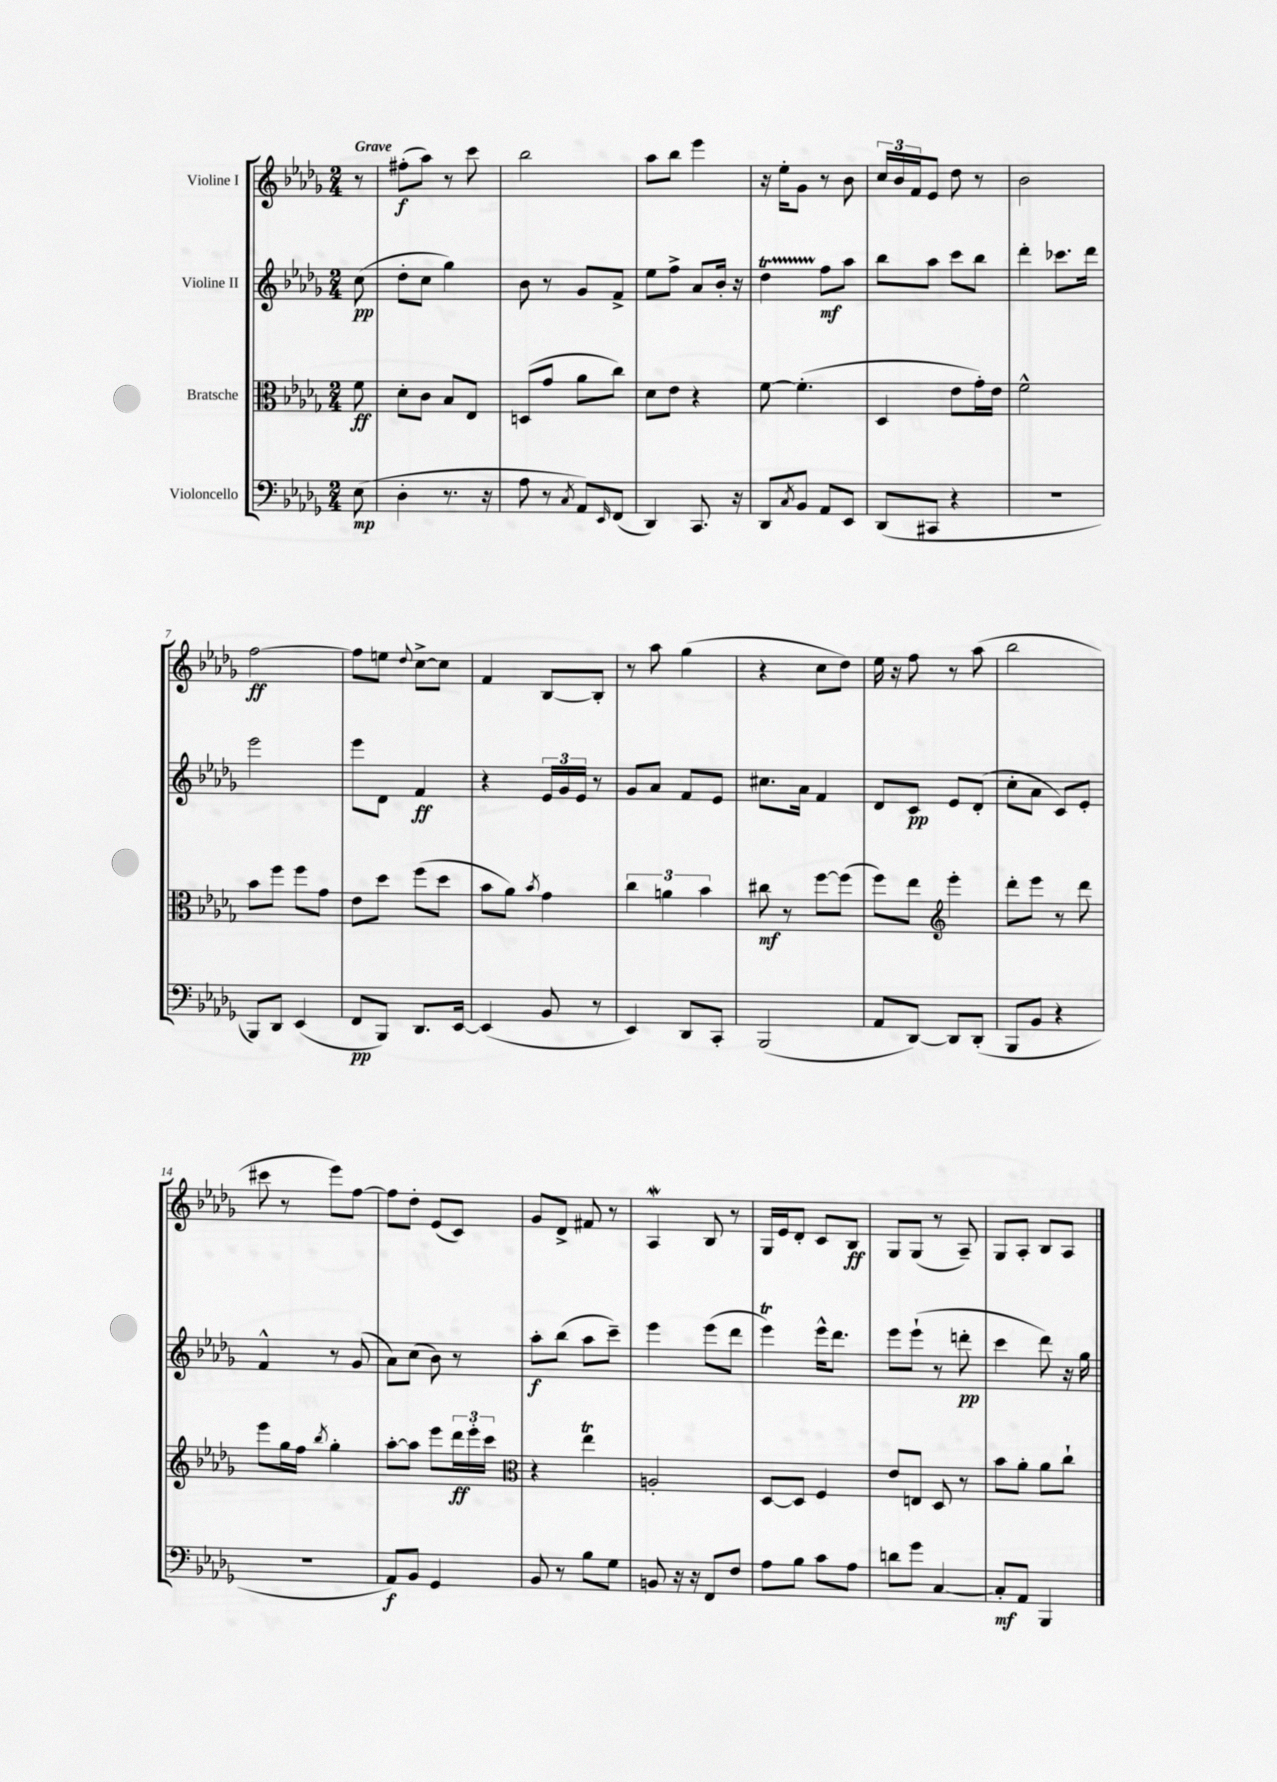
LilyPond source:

<<
\new StaffGroup <<
\new Staff = "s0" \with { instrumentName = "Violine I" } {
    \clef treble \key des \major \numericTimeSignature \time 2/4 \partial 8 \tempo "Grave"
    r8 |
    fis''8-.\f( aes''8) r8 c'''8 |
    bes''2 |
    aes''8 bes''8 ees'''4 |
    r16 ees''16-. ges'8 r8 bes'8 |
    \tuplet 3/2 { c''16 bes'16 f'16 } ees'8 des''8 r8 |
    bes'2 |
    f''2~\ff |
    f''8 e''8 \appoggiatura { des''8 } c''8~-> c''8 |
    f'4 bes8~ bes8-. |
    r8 aes''8 ges''4( |
    r4 c''8 des''8) |
    ees''16 r16 f''8 r8 aes''8( |
    bes''2 |
    cis'''8 r8 ees'''8) f''8~ |
    f''8 des''8-. ees'8( c'8) |
    ges'8 des'8-> fis'8 r8 |
    aes4\mordent bes8 r8 |
    ges16 ees'16 des'8-. c'8 bes8\ff |
    ges8 ges8( r8 aes8--) |
    ges8 aes8-. bes8 aes8 \bar "|." |
}
\new Staff = "s1" \with { instrumentName = "Violine II" } {
    \clef treble \key des \major \numericTimeSignature \time 2/4 \partial 8
    c''8\pp( |
    des''8-. c''8 ges''4) |
    bes'8 r8 ges'8 f'8-> |
    ees''8 f''8-> aes'8 bes'16-. r16 |
    des''4\startTrillSpan f''8\stopTrillSpan\mf aes''8 |
    bes''8 aes''8 c'''8 bes''8 |
    des'''4-. ces'''8. des'''16 |
    ees'''2 |
    ees'''8 des'8 f'4\ff |
    r4 \tuplet 3/2 { ees'16 ges'16 ees'16 } r8 |
    ges'8 aes'8 f'8 ees'8 |
    cis''8. aes'16 f'4 |
    des'8 c'8\pp ees'8 des'8-.( |
    c''8-. aes'8 c'8) ees'8-. |
    f'4-^ r8 ges'8( |
    aes'8) c''8( bes'8) r8 |
    aes''8-.\f bes''8( aes''8 c'''8--) |
    ees'''4 ees'''8( des'''8 |
    ees'''4\trill) ees'''16-^ des'''8. |
    ees'''8 ees'''8-!( r8 d'''8-.\pp |
    c'''4 des'''8) r16 ges''16 \bar "|." |
}
\new Staff = "s2" \with { instrumentName = "Bratsche" } {
    \clef alto \key des \major \numericTimeSignature \time 2/4 \partial 8
    f'8\ff |
    des'8-. c'8 bes8 ees8 |
    d8( ges'8 aes'8 c''8) |
    des'8 ees'8 r4 |
    f'8~ f'4.-.( |
    des4 ees'8 ges'16-.) ees'16 |
    f'2-^ |
    bes'8 f''8 f''8 ges'8 |
    ees'8 des''8 f''8( des''8 |
    bes'8 aes'8) \acciaccatura { bes'8 } ges'4 |
    \tuplet 3/2 { c''4 a'4 bes'4 } |
    cis''8\mf r8 f''8~ f''8( |
    f''8) ees''8 \clef treble ees'''4-. |
    des'''8-. ees'''8 r8 des'''8 |
    ees'''8 ges''16 f''16 \acciaccatura { bes''8 } ges''4-. |
    aes''8~-. aes''8 ees'''8 \tuplet 3/2 { des'''16\ff ees'''16-. c'''16 } |
    \clef alto r4 ees''4\trill |
    a2-. |
    des8~ des8 f4 |
    ees'8 e8 des8 r8 |
    bes'8 aes'8-. aes'8 c''8-! \bar "|." |
}
\new Staff = "s3" \with { instrumentName = "Violoncello" } {
    \clef bass \key des \major \numericTimeSignature \time 2/4 \partial 8
    ees8\mp( |
    des4-. r8. r16 |
    aes8 r8 \acciaccatura { c8 } aes,8) \grace { ees,16 } f,8( |
    des,4) c,8. r16 |
    des,8 \acciaccatura { c8 } bes,8 aes,8 ees,8 |
    des,8( cis,8 r4 |
    r2 |
    bes,,8) des,8 ees,4( |
    f,8\pp bes,,8) des,8. ees,16~ |
    ees,4( bes,8 r8 |
    ees,4) des,8 c,8-. |
    bes,,2( |
    aes,8 des,8~) des,8 des,8-.( |
    bes,,8 bes,8 r4 |
    r2 |
    aes,8\f) bes,8 ges,4 |
    bes,8 r8 bes8 ges8 |
    b,8 r16 r16 f,8 f8 |
    aes8 bes8 c'8 aes8 |
    d'8 ges'8 c4~ |
    c8-.\mf aes,8 bes,,4 \bar "|." |
}
>>
>>
